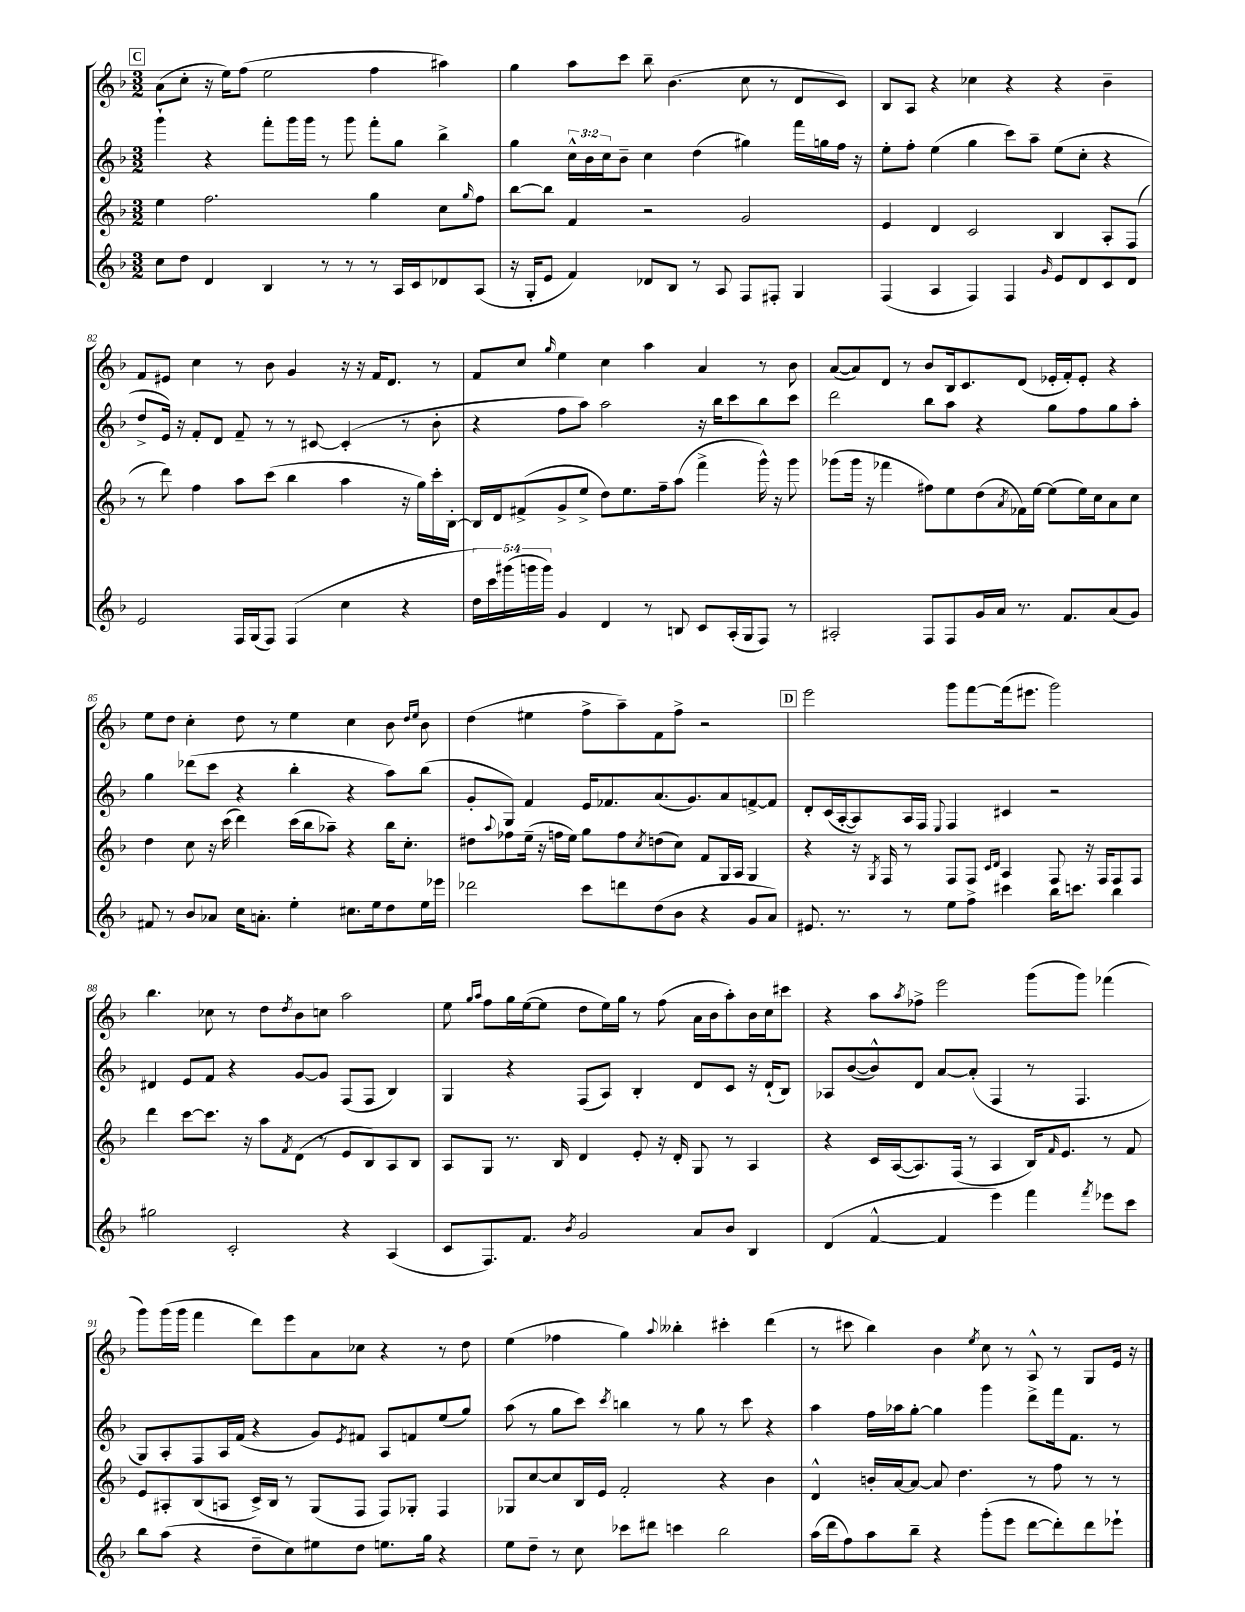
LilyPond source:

<<
\new StaffGroup <<
\new Staff = "s0" {
    \clef treble \key f \major \numericTimeSignature \time 3/2
    \mark \markup { \box "C" } a'8( c''8-. r16 e''16) f''8( e''2 f''4 ais''4) |
    g''4 a''8 c'''8 bes''8-- bes'4.( c''8 r8 d'8 c'8) |
    bes8 a8 r4 ces''4 r4 r4 bes'4-- |
    f'8 eis'8 c''4 r8 bes'8 g'4 r16 r16 f'16 d'8. r8 |
    f'8 c''8 \grace { g''16 } e''4 c''4 a''4 a'4 r8 bes'8 |
    a'8~( a'8) d'8 r8 bes'8 bes16 c'8. d'8( ees'16-. f'16-.) ees'8-. r4 |
    e''8 d''8 c''4-. d''8 r8 e''4 c''4 bes'8 \grace { d''16 e''16 } bes'8 |
    d''4( eis''4 f''8-> a''8--) f'8 f''8-> r2 |
    \mark \markup { \box "D" } e'''2 g'''8 f'''8~ f'''16( eis'''8. g'''2) |
    bes''4. ces''8 r8 d''8 \acciaccatura { d''8 } bes'8 c''8 a''2 |
    e''8 \grace { g''16 a''16 } f''8 g''16 e''16~( e''8 d''8 e''16) g''16 r8 f''8( a'16 bes'16 a''8-.) bes'16 c''16 cis'''8 |
    r4 a''8 \acciaccatura { a''8 } fes''8-> e'''2 g'''8( g'''8) fes'''4( |
    g'''8) g'''16( g'''16 f'''4 d'''8) e'''8 a'8 ces''8 r4 r8 d''8 |
    e''4( fes''4 g''4) \appoggiatura { a''8 } beses''4-. cis'''4-. d'''4( |
    r8 cis'''8 bes''4) bes'4 \acciaccatura { e''8 } c''8 r8 a8-^ r8 g8 e'16 r16 \bar "|." |
}
\new Staff = "s1" {
    \clef treble \key f \major \numericTimeSignature \time 3/2 \override Staff.TupletNumber.text = #tuplet-number::calc-fraction-text
    \mark \markup { \box "C" } g'''4-! r4 f'''8-. g'''16 g'''16 r8 g'''8 f'''8-. g''8 bes''4-> |
    g''4 \tuplet 3/2 { c''16-^ bes'16 c''16 } bes'8-- c''4 d''4( gis''4) f'''16 g''16 f''16 r16 |
    e''8-. f''8-. e''4( g''4 c'''8) a''8-- e''8( c''8-. r4 |
    d''8-> e'16) r16 f'8-. d'8 f'8-- r8 r8 cis'8~ cis'4-.( r8 bes'8-. |
    r4 f''8 a''8) a''2 r16 bes''16 c'''8 bes''8 c'''8 |
    d'''2 bes''8 a''8 r4 g''8 f''8 g''8 a''8-. |
    g''4 des'''8( c'''8 r4 bes''4-. r4 a''8) bes''8( |
    g'8-. g8) f'4 e'16 fes'8. a'8.( g'8.) a'8 f'8~-> f'8 |
    \mark \markup { \box "D" } d'8-. c'16( a16~-. a8) a16 f16 \appoggiatura { e8 } f4 cis'4 r2 |
    dis'4 e'8 f'8 r4 g'8~ g'8 f8( f8 bes4) |
    g4 r4 f8( a8) bes4-. d'8 c'8 r16 d'16-!( bes8) |
    aes8 bes'8~( bes'8-^) d'8 a'8~ a'8-.( f4 r8 f4. |
    g8) a8-. f8 a16 f'16( r4 g'8) \acciaccatura { e'8 } fis'8 a8 f'8 e''8( g''8) |
    a''8( r8 g''8 c'''8) \acciaccatura { c'''8 } b''4 r8 g''8 r8 c'''8 r4 |
    a''4 f''16 aes''16 g''8~-. g''4 g'''4 d'''8-> f'''16 f'8. r8 \bar "|." |
}
\new Staff = "s2" {
    \clef treble \key f \major \numericTimeSignature \time 3/2
    \mark \markup { \box "C" } e''4 f''2. g''4 c''8 \grace { g''16 } f''8 |
    bes''8~ bes''8 f'4 r2 g'2 |
    e'4 d'4 c'2 bes4 a8-. f8( |
    r8 d'''8) f''4 a''8 c'''8( bes''4 a''4 r16 g''16) c'''16-. bes16~-. |
    bes16 d'16 fis'8->( g'8-> e''8-> d''8) e''8. f''16-- a''8( f'''4-> g'''16-^) r16 g'''8 |
    ges'''8( ges'''16 r16 fes'''4 fis''8) e''8 d''8( \acciaccatura { a'8 } fes'16) e''16~ e''8( e''16) c''16 a'8 c''8 |
    d''4 c''8 r16 c'''16( d'''4) c'''16( bes''16 aes''8--) r4 bes''16 c''8.-. |
    dis''8 \appoggiatura { a''8 } fes''8 e''16--( r16 f''16 e''16) g''8 f''8 \acciaccatura { c''8 } d''8( c''8) f'8 g16 a16 g4 |
    \mark \markup { \box "D" } r4 r16 \acciaccatura { g8 } f16 r8 f8 f8 \grace { c'16 d'16 } a4 f8 r16 f16 f8 f8 |
    d'''4 c'''8~ c'''8. r16 a''8 \acciaccatura { f'8 } d'8( r8 e'8 bes8) a8 bes8 |
    a8 g8 r8. bes16 d'4 e'8-. r16 d'16-. g8 r8 a4 |
    r4 c'16 a16~( a8.) f16( r8 a4 bes16) \grace { f'16 } e'8. r8 f'8 |
    e'8 ais8-. bes8( a8 c'16->) bes16 r8 g8( f8 f8) ges8-. f4 |
    ges8 c''8~ c''8 bes16 e'16 f'2-. r4 bes'4 |
    d'4-^ b'16-. a'16~ a'8~ a'8 d''4. r8 f''8 r8 r8 \bar "|." |
}
\new Staff = "s3" {
    \clef treble \key f \major \numericTimeSignature \time 3/2 \override Staff.TupletNumber.text = #tuplet-number::calc-fraction-text
    \mark \markup { \box "C" } c''8 d''8 d'4 bes4 r8 r8 r8 a16 c'16 des'8 a8( |
    r16 g16-. e'8 f'4) des'8 bes8 r8 a8 f8 fis8-. g4 |
    f4( a4 f4) f4 \grace { g'16 } e'8 d'8 c'8 d'8 |
    e'2 f16 g16( f8) f4( c''4 r4 |
    \tuplet 5/4 { d''16) c'''16 gis'''16( g'''16 g'''16) } g'4 d'4 r8 b8 c'8 a16-.( g16 f8) r8 |
    ais2-. f8 f8 g'16 a'16 r8. f'8. a'8( g'8) |
    fis'8 r8 bes'8 aes'8 c''16 a'8.-. e''4-. cis''8. e''16 d''8 e''16 ees'''16 |
    des'''2 c'''8 d'''8 d''8( bes'8 r4 g'8 a'8) |
    \mark \markup { \box "D" } eis'8. r8. r8 e''8 f''8-> cis'''4 bes''16 c'''8. bes''4 |
    gis''2 c'2-. r4 a4( |
    c'8 f8.) f'8. \acciaccatura { bes'8 } g'2 a'8 bes'8 bes4 |
    d'4( f'4~-^ f'4 e'''4) f'''4 \acciaccatura { f'''8 } ees'''8 c'''8 |
    bes''8 a''8( r4 d''8-- c''8) eis''8 d''8 e''8. g''16 r4 |
    e''8 d''8-- r8 c''8 ces'''8 dis'''8 c'''4 bes''2 |
    a''16( d'''16 f''8) a''8 bes''8-- r4 g'''8-.( e'''8 d'''8~ d'''8-.) d'''8 ees'''8-! \bar "|." |
}
>>
>>
\layout { \context { \Score currentBarNumber = #79 } }
